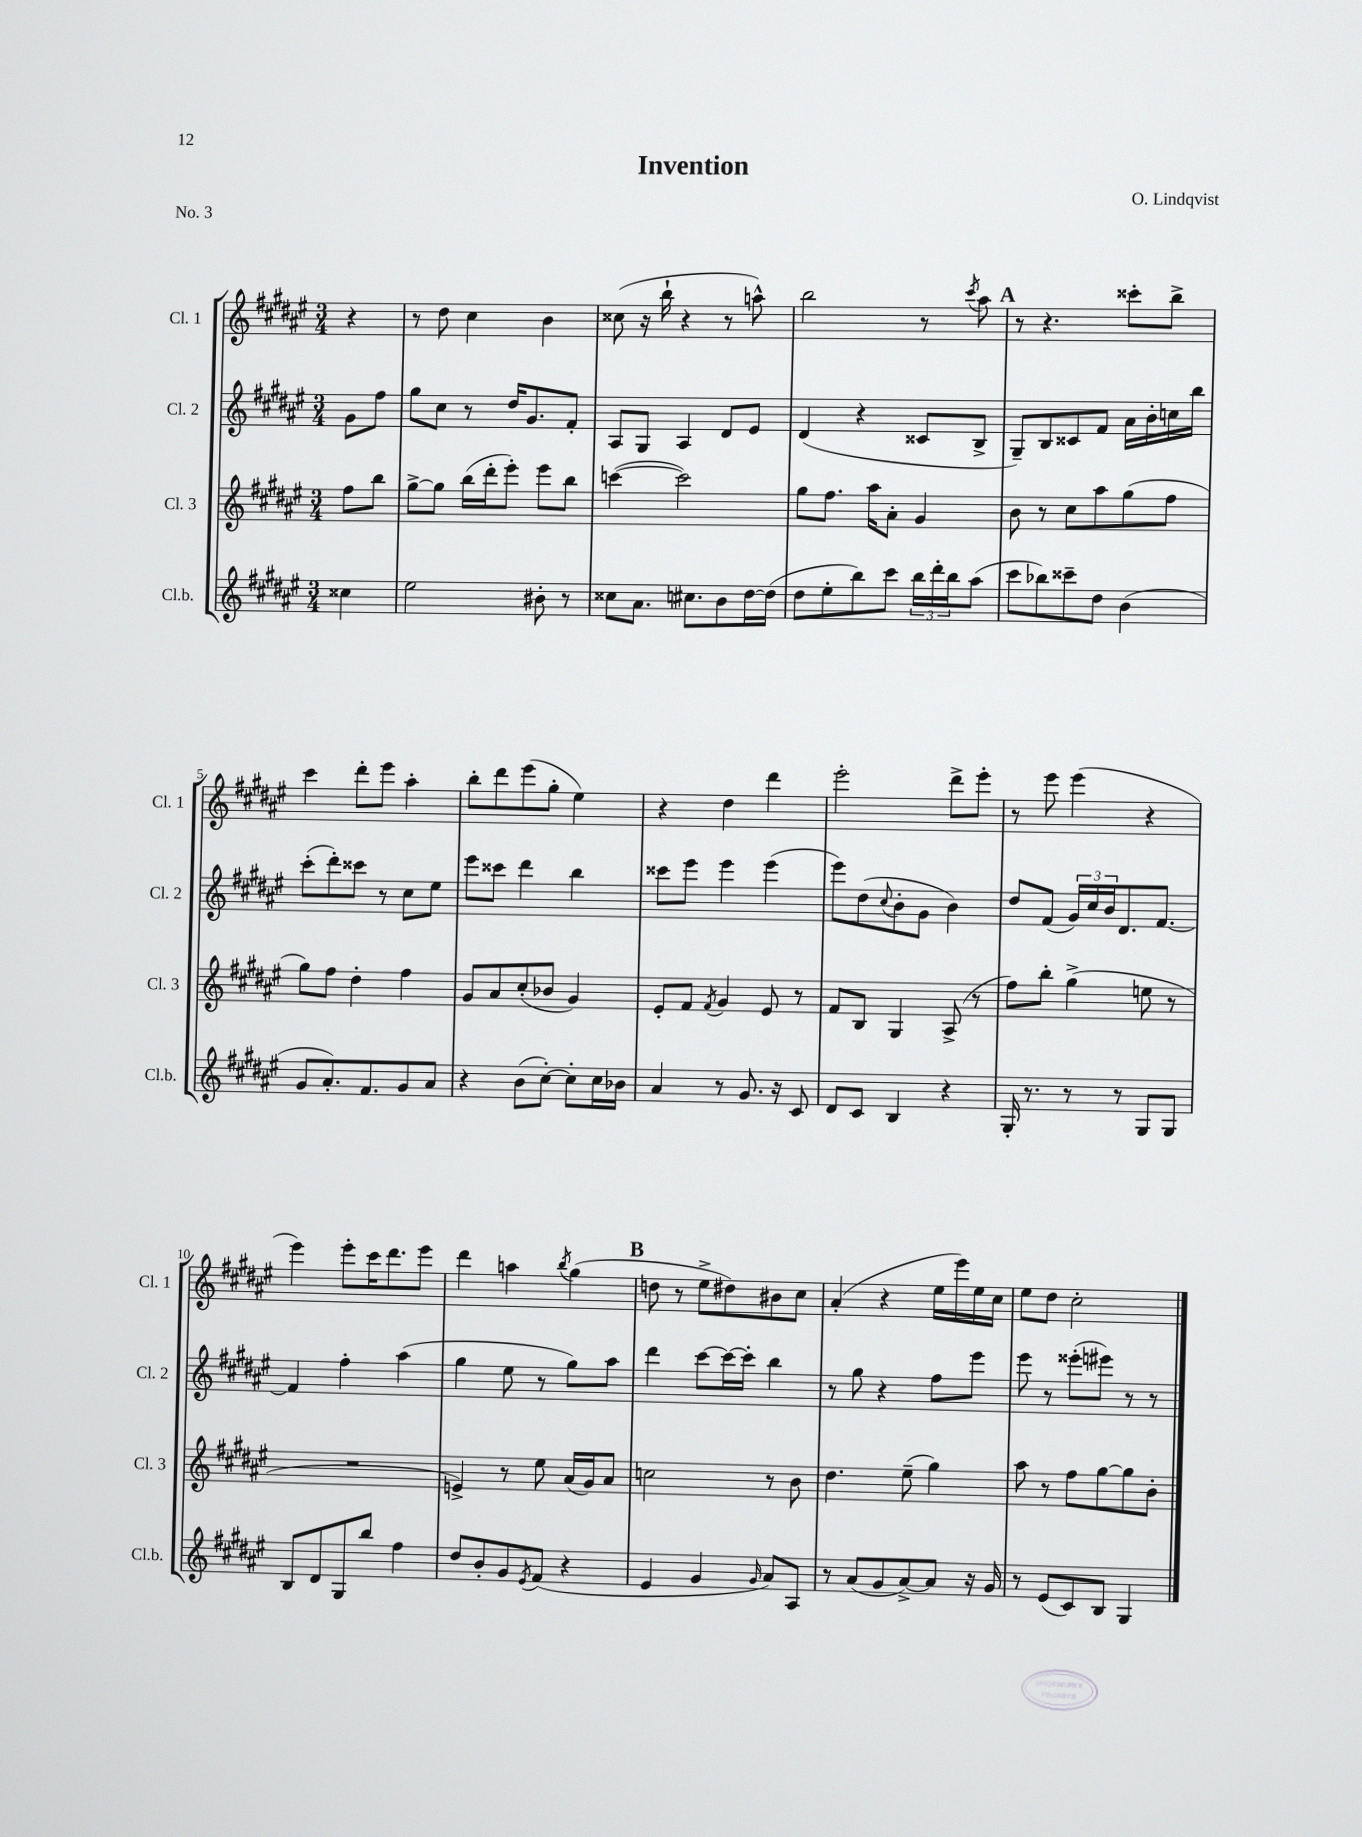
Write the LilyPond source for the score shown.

\header { title = "Invention" composer = "O. Lindqvist" piece = "No. 3" }
<<
\new StaffGroup <<
\new Staff = "s0" \with { instrumentName = "Cl. 1" shortInstrumentName = "Cl. 1" } {
    \clef treble \key fis \major \numericTimeSignature \time 3/4 \partial 4
    r4 |
    r8 dis''8 cis''4 b'4 |
    cisis''8( r16 b''16-! r4 r8 a''8-^) |
    b''2 r8 \acciaccatura { cis'''8 } ais''8 |
    \mark \markup { \bold "A" } r8 r4. cisis'''8-. b''8-> |
    cis'''4 dis'''8-. eis'''8 ais''4-. |
    b''8-. dis'''8 eis'''8( gis''8-. eis''4) |
    r4 dis''4 dis'''4 |
    eis'''2-. dis'''8-> eis'''8-. |
    r8 eis'''8 eis'''4( r4 |
    eis'''4) eis'''8-. cis'''16 dis'''8. eis'''8 |
    dis'''4 a''4 \acciaccatura { b''8 } gis''4( |
    \mark \markup { \bold "B" } d''8 r8 eis''8-> dis''8) bis'8 cis''8 |
    ais'4-.( r4 eis''16 eis'''16) eis''16 cis''16 |
    eis''8 dis''8 cis''2-. \bar "|." |
}
\new Staff = "s1" \with { instrumentName = "Cl. 2" shortInstrumentName = "Cl. 2" } {
    \clef treble \key fis \major \numericTimeSignature \time 3/4 \partial 4
    gis'8 fis''8 |
    gis''8 cis''8 r8 dis''16 gis'8. fis'8-. |
    ais8 gis8 ais4 dis'8 eis'8 |
    dis'4( r4 cisis'8 b8-> |
    \mark \markup { \bold "A" } gis8--) b8 cisis'8 fis'8 ais'16 b'16-. c''16 b''16 |
    cis'''8-.( dis'''8-.) cisis'''8 r8 cis''8 eis''8 |
    eis'''8 cisis'''8 dis'''4 b''4 |
    cisis'''8 eis'''8 eis'''4 eis'''4( |
    eis'''8) dis''8( \appoggiatura { cis''8 } b'8-. gis'8 b'4) |
    dis''8 fis'8( \tuplet 3/2 { gis'16) cis''16 b'16 } dis'8. fis'8.~ |
    fis'4 fis''4-. ais''4( |
    gis''4 eis''8 r8 gis''8) ais''8 |
    \mark \markup { \bold "B" } dis'''4 cis'''8~ cis'''16~ cis'''16-. b''4 |
    r8 gis''8 r4 fis''8 eis'''8 |
    eis'''8 r8 eisis'''8-.( eis'''8) r8 r8 \bar "|." |
}
\new Staff = "s2" \with { instrumentName = "Cl. 3" shortInstrumentName = "Cl. 3" } {
    \clef treble \key fis \major \numericTimeSignature \time 3/4 \partial 4
    fis''8 b''8 |
    gis''8~-> gis''8 b''16( dis'''16-. eis'''8-.) eis'''8 b''8 |
    c'''4~( c'''2) |
    gis''8 fis''8. ais''16 ais'8-. gis'4 |
    \mark \markup { \bold "A" } b'8 r8 cis''8 ais''8 gis''8( fis''8 |
    gis''8) fis''8 dis''4-. fis''4 |
    gis'8 ais'8 cis''8-.( bes'8 gis'4) |
    eis'8-. fis'8 \acciaccatura { fis'8 } gis'4 eis'8 r8 |
    fis'8 b8 gis4 ais8->( r8 |
    fis''8) b''8-. gis''4->( e''8 r8 |
    R2. |
    e'4->) r8 eis''8 ais'16( gis'16) ais'8 |
    \mark \markup { \bold "B" } c''2 r8 b'8 |
    dis''4. eis''8--( gis''4) |
    ais''8 r8 fis''8 gis''8~ gis''8 b'8-. \bar "|." |
}
\new Staff = "s3" \with { instrumentName = "Cl.b." shortInstrumentName = "Cl.b." } {
    \clef treble \key fis \major \numericTimeSignature \time 3/4 \partial 4
    cisis''4 |
    eis''2 bis'8-. r8 |
    cisis''8 ais'8. cis''8. b'8 dis''16~ dis''16( |
    dis''8 eis''8-. b''8) cis'''8 \tuplet 3/2 { b''16 dis'''16-. b''16 } ais''8( |
    \mark \markup { \bold "A" } cis'''8 bes''8) cisis'''8-- dis''8 b'4( |
    gis'8 ais'8.-.) fis'8. gis'8 ais'8 |
    r4 b'8( cis''8~-.) cis''8-. cis''16 bes'16 |
    ais'4 r8 gis'8. r16 cis'8 |
    dis'8 cis'8 b4 r4 |
    gis16-. r8. r8 r8 gis8 gis8 |
    b8 dis'8 gis8 b''8 fis''4 |
    dis''8 b'8-. gis'8 \acciaccatura { eis'8 } fis'8( r4 |
    \mark \markup { \bold "B" } eis'4 gis'4 \grace { gis'16 } ais'8) ais8 |
    r8 ais'8( gis'8 ais'8~->) ais'8 r16 gis'16 |
    r8 eis'8( cis'8) b8 gis4 \bar "|." |
}
>>
>>
